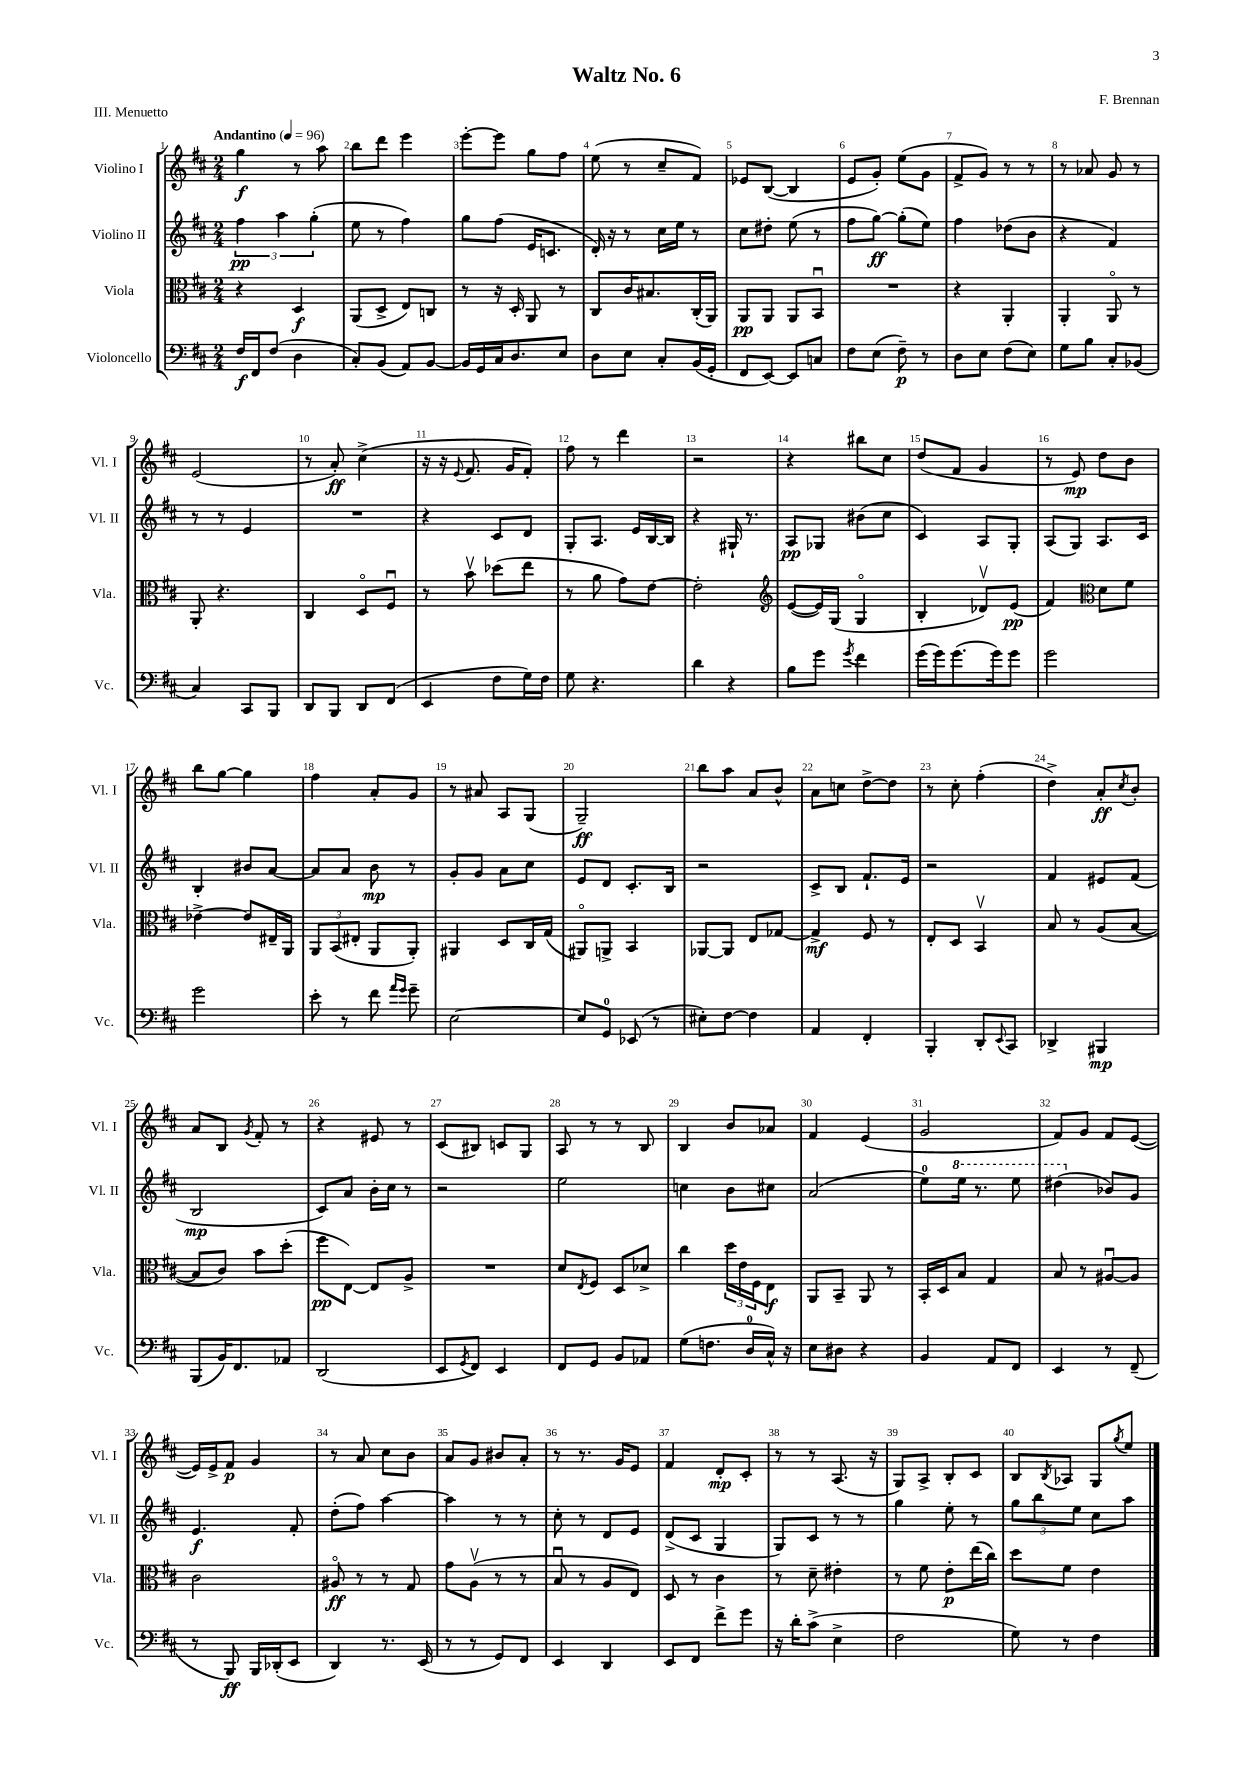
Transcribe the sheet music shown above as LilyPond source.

\header { title = "Waltz No. 6" composer = "F. Brennan" piece = "III. Menuetto" }
<<
\new StaffGroup <<
\new Staff = "s0" \with { instrumentName = "Violino I" shortInstrumentName = "Vl. I" } {
    \clef treble \key d \major \numericTimeSignature \time 2/4 \tempo "Andantino" 4 = 96
    g''4\f r8 a''8 |
    b''8 d'''8 e'''4 |
    e'''8~-. e'''8 g''8 fis''8 |
    e''8( r8 cis''8-- fis'8) |
    ees'8 b8~( b4 |
    e'8 g'8-.) e''8( g'8 |
    fis'8-> g'8) r8 r8 |
    r8 aes'8 g'8 r8 |
    e'2( |
    r8 a'8-.\ff) cis''4->( |
    r16 r16 \appoggiatura { e'8 } fis'8. g'16 fis'8-.) |
    fis''8 r8 d'''4 |
    r2 |
    r4 bis''8 cis''8 |
    d''8( fis'8 g'4 |
    r8 e'8\mp) d''8 b'8 |
    b''8 g''8~ g''4 |
    fis''4 a'8-. g'8 |
    r8 ais'8 a8 g8( |
    g2--\ff) |
    b''8 a''8 a'8 b'8-^ |
    a'8 c''8 d''8~-> d''8 |
    r8 cis''8-. fis''4-.( |
    d''4->) a'8-.\ff \acciaccatura { cis''8 } b'8-. |
    a'8 b8 \acciaccatura { g'8 } fis'8-. r8 |
    r4 eis'8 r8 |
    cis'8( bis8) c'8 g8 |
    a8 r8 r8 b8 |
    b4 b'8 aes'8 |
    fis'4 e'4( |
    g'2 |
    fis'8) g'8 fis'8 e'8~( |
    e'16) e'16-> fis'8\p g'4 |
    r8 a'8 cis''8 b'8 |
    a'8 g'8 bis'8 a'8-. |
    r8 r8. g'16 e'8 |
    fis'4 d'8-.\mp cis'8-. |
    r8 r8 a8.( r16 |
    g8) a8-> b8-. cis'8 |
    b8 \acciaccatura { b8 } aes8 g8 \acciaccatura { g''8 } e''8 \bar "|." |
}
\new Staff = "s1" \with { instrumentName = "Violino II" shortInstrumentName = "Vl. II" } {
    \clef treble \key d \major \numericTimeSignature \time 2/4
    \tuplet 3/2 { fis''4\pp a''4 g''4-.( } |
    e''8 r8 fis''4) |
    g''8 fis''8( e'16 c'8. |
    d'16-.) r16 r8 cis''16 e''16 r8 |
    cis''8 dis''8-. e''8( r8 |
    fis''8 g''8~\ff) g''8-.( e''8) |
    fis''4 des''8( b'8 |
    r4 fis'4) |
    r8 r8 e'4 |
    R2 |
    r4 cis'8 d'8 |
    g8-. a8. e'16 b16~ b16 |
    r4 gis16-! r8. |
    a8\pp ges8 bis'8( cis''8 |
    cis'4) a8 g8-. |
    a8( g8) a8. cis'16 |
    b4-. bis'8 a'8~ |
    a'8 a'8 b'8\mp r8 |
    g'8-. g'8 a'8 cis''8 |
    e'8 d'8 cis'8.-. b16 |
    r2 |
    cis'8-> b8 fis'8.-! e'16 |
    r2 |
    fis'4 eis'8 fis'8( |
    b2\mp |
    cis'8) a'8 b'16-. cis''16 r8 |
    r2 |
    e''2 |
    c''4 b'8 cis''8 |
    a'2( |
    e''8-0) \ottava #1 e'''16 r8. e'''8 |
    dis'''4( \ottava #0 bes'8) g'8 |
    e'4.\f fis'8-. |
    d''8-.( fis''8) a''4~ |
    a''4 r8 r8 |
    cis''8-. r8 d'8 e'8 |
    d'8->( cis'8 g4 |
    g8) cis'8 r8 r8 |
    g''4 e''8-. r8 |
    \tuplet 3/2 { g''8 b''8 e''8 } cis''8 a''8 \bar "|." |
}
\new Staff = "s2" \with { instrumentName = "Viola" shortInstrumentName = "Vla." } {
    \clef alto \key d \major \numericTimeSignature \time 2/4
    r4 d4\f |
    a,8( d8-> e8) c8 |
    r8 r16 d16-. a,8 r8 |
    cis8 cis'16 bis8. cis16-.( a,16) |
    a,8\pp a,8 a,8 b,8\downbow |
    R2 |
    r4 a,4-. |
    a,4-. a,8\flageolet r8 |
    a,8-. r4. |
    cis4 d8\flageolet fis8\downbow |
    r8 b'8\upbow des''8( e''8 |
    r8 a'8 g'8) e'8~ |
    e'2-. |
    \clef treble e'8~( e'16) g16( g4\flageolet |
    b4-. des'8\upbow) e'8\pp( |
    fis'4) \clef alto d'8 fis'8 |
    ees'4~-> ees'8 eis16-- a,16 |
    \tuplet 3/2 { a,8 b,8( eis8-. } a,8 a,8-.) |
    ais,4 d8 cis16 g16( |
    ais,8\flageolet) a,8-> b,4 |
    aes,8~ aes,8 e8 ges8~ |
    ges4->\mf fis8 r8 |
    e8-. d8 b,4\upbow |
    b8 r8 a8( b8~ |
    b8 cis'8) b'8 d''8-.( |
    fis''8\pp e8~) e8 a8-> |
    R2 |
    d'8 \acciaccatura { e8 } fis8 d8 des'8-> |
    cis''4 \tuplet 3/2 { d''16 e'16 fis16 } e8\f |
    a,8 b,8-- a,8 r8 |
    b,16-. d16 b8 g4 |
    b8 r8 ais8~\downbow ais8 |
    cis'2 |
    ais8\flageolet\ff r8 r8 g8 |
    g'8 a8\upbow( r8 r8 |
    b8\downbow r8 a8 e8) |
    d8 r8 cis'4 |
    r8 d'8-- eis'4-. |
    r8 fis'8 e'8-.\p e''16( cis''16) |
    d''8 fis'8 e'4 \bar "|." |
}
\new Staff = "s3" \with { instrumentName = "Violoncello" shortInstrumentName = "Vc." } {
    \clef bass \key d \major \numericTimeSignature \time 2/4
    fis16\f fis,16 fis8( d4 |
    cis8-.) b,8( a,8) b,8~ |
    b,16 g,16 cis16 d8. e8 |
    d8 e8 cis8-. b,16( g,16-. |
    fis,8 e,8~) e,8 c8 |
    fis8 e8( fis8--\p) r8 |
    d8 e8 fis8( e8) |
    g8 b8 cis8-. bes,8( |
    cis4) cis,8 b,,8 |
    d,8 b,,8 d,8 fis,8( |
    e,4 fis8 g16) fis16 |
    g8 r4. |
    d'4 r4 |
    b8 g'8 \acciaccatura { g'8 } fis'4 |
    g'16( g'16) g'8.( g'16) g'8 |
    g'2 |
    g'2 |
    e'8-. r8 fis'8 \grace { a'16 g'16 } g'8-- |
    e2~ |
    e8 g,8-0 ees,8( r8 |
    eis8-.) fis8~ fis4 |
    a,4 fis,4-. |
    b,,4-. d,8-. \appoggiatura { e,8 } cis,8 |
    des,4-> bis,,4\mp |
    b,,8( b,16) fis,8. aes,8 |
    d,2( |
    e,8 \acciaccatura { g,8 } fis,8) e,4 |
    fis,8 g,8 b,8 aes,8 |
    g8( f8. d16-0 cis16-^) r16 |
    e8 dis8 r4 |
    b,4 a,8 fis,8 |
    e,4 r8 fis,8--( |
    r8 b,,8\ff) b,,16 des,16-.( e,8 |
    d,4) r8. e,16( |
    r8 r8 g,8) fis,8 |
    e,4 d,4 |
    e,8 fis,8 fis'8-> g'8 |
    r16 d'16-. cis'8->( e4-> |
    fis2 |
    g8) r8 fis4 \bar "|." |
}
>>
>>
\layout { \context { \Score \override BarNumber.break-visibility = ##(#f #t #t) barNumberVisibility = #all-bar-numbers-visible } }
